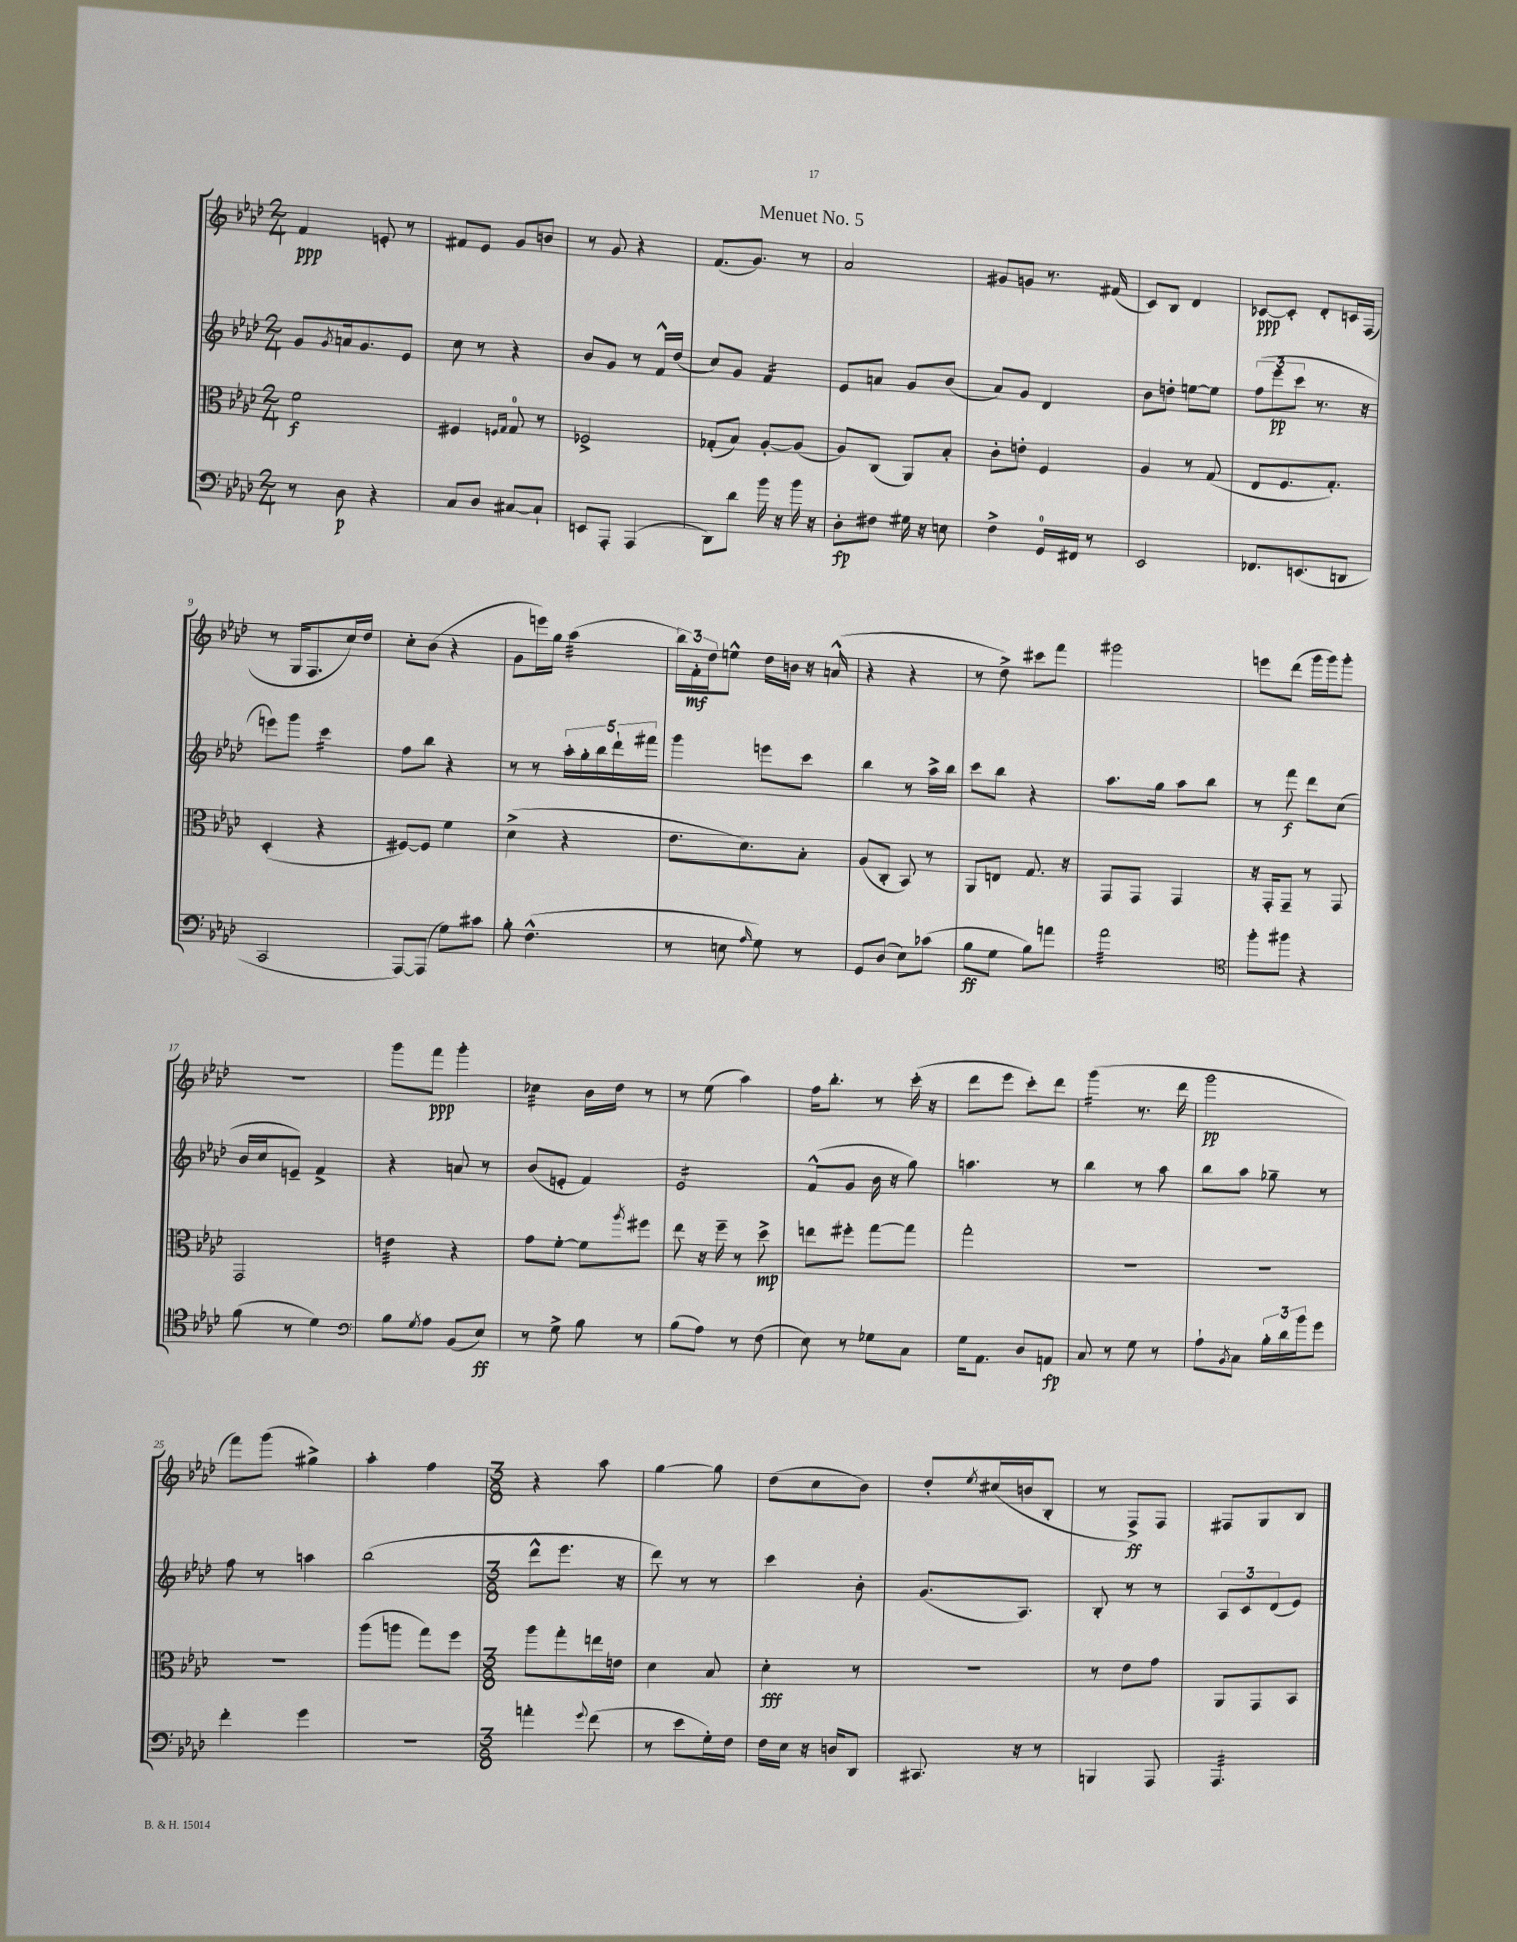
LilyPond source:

\header { title = "Menuet No. 5" }
<<
\new StaffGroup <<
\new Staff = "s0" {
    \clef treble \key aes \major \numericTimeSignature \time 2/4
    f'4\ppp e'8-. r8 |
    fis'8 ees'8 g'8 b'8 |
    r8 g'8 r4 |
    f'8.( g'8.) r8 |
    aes'2 |
    gis'8 g'8 r8. fis'16( |
    c'8) bes8 des'4 |
    ces'8~\ppp ces'8-. des'8-. c'16 f16( |
    r8 g16 f8. c''16) des''16 |
    c''8-. bes'8( r4 |
    g'8 e'''16) g''16 aes''4:32( |
    \tuplet 3/2 { bes''16) f'16-.\mf des''16 } e''8-^ des''16 b'16 r16 a'16-^( |
    r4 r4 |
    r8 des''8->) cis'''8 f'''8 |
    gis'''2 |
    e'''8 des'''8( g'''16 g'''16) g'''8-. |
    r2 |
    g'''8 f'''8\ppp g'''4-. |
    ces''4:32 bes'16 des''16 r8 |
    r8 ees''8( aes''4) |
    f''16 bes''8.-. r8 c'''16-.( r16 |
    des'''8 ees'''8 c'''8-.) des'''8 |
    g'''4:16( r8. des'''16 |
    g'''2\pp |
    f'''8) g'''8( gis''4->) |
    aes''4-. f''4 |
    \numericTimeSignature \time 3/8 r4 aes''8 |
    g''4~ g''8 |
    des''8( c''8 bes'8) |
    des''8-. \acciaccatura { ees''8 } cis''16( b'16 bes8-. |
    r8 f8->\ff) f8 |
    fis8 g8 bes8 \bar "|." |
}
\new Staff = "s1" {
    \clef treble \key aes \major \numericTimeSignature \time 2/4
    g'8 \acciaccatura { g'8 } a'16 g'8. ees'8 |
    c''8 r8 r4 |
    bes'8 g'8 r8 f'16-^ des''16( |
    c''8) g'8 f'4:16 |
    ees'8 a'8 g'8 bes'8( |
    aes'8) g'8 des'4 |
    bes'8 d''8-. e''8~ e''8 |
    \tuplet 3/2 { f''8( ees'''8\pp c'''8 } r8. r16 |
    e'''8) g'''8 c'''4:16 |
    f''8 bes''8 r4 |
    r8 r8 \tuplet 5/4 { aes''16-. g''16-. bes''16 des'''16-! fis'''16 } |
    g'''4 e'''8 c'''8 |
    bes''4 r8 aes''16-> bes''16 |
    c'''8 bes''8 r4 |
    aes''8. g''16 aes''8 bes''8 |
    r8 f'''8\f des'''8 c''8( |
    bes'16 c''16 e'8--) f'4-> |
    r4 a'8 r8 |
    bes'8( e'8-. f'4) |
    ees'2:16 |
    f'8-^( g'8 bes'16 r16 g''8) |
    a''4. r8 |
    bes''4 r8 aes''8 |
    bes''8 aes''8 ges''8-- r8 |
    f''8 r8 a''4 |
    bes''2( |
    \numericTimeSignature \time 3/8 des'''8-^ ees'''8. r16 |
    des'''8) r8 r8 |
    c'''4 bes'8-. |
    g'8.( aes8.) |
    bes8-. r8 r8 |
    \tuplet 3/2 { aes8 c'8 des'8( } ees'8) \bar "|." |
}
\new Staff = "s2" {
    \clef alto \key aes \major \numericTimeSignature \time 2/4
    f'2\f |
    fis4 \grace { f16 g16 } g8-0 r8 |
    fes2-> |
    ges8-.( bes8) aes8~-. aes8( |
    aes8) c8( aes,8) bes8-. |
    c'8-. e'8-. f4 |
    aes4 r8 g8( |
    ees8 f8. g8.-.) |
    des4-.( r4 |
    fis8~) fis8 f'4 |
    des'4->( r4 |
    ees'8. des'8.) bes8-. |
    aes8( c8-. bes,8) r8 |
    aes,8 e8 g8. r16 |
    g,8 g,8 g,4 |
    r16 g,16-. g,8-- r8 g,8 |
    g,2 |
    e'4:32 r4 |
    g'8 f'8~-. f'8 \acciaccatura { aes''8 } fis''8 |
    ees''8 r16 f''16-- r8 des''8->\mp |
    e''8 fis''8-. g''8~ g''8 |
    g''2-. |
    R2 |
    R2 |
    R2 |
    aes''8( a''8 g''8) f''8 |
    \numericTimeSignature \time 3/8 aes''8 g''8-. e''16 e'16 |
    des'4 bes8 |
    des'4-.\fff r8 |
    R4. |
    r8 ees'8 g'8 |
    aes,8 g,8 bes,8 \bar "|." |
}
\new Staff = "s3" {
    \clef bass \key aes \major \numericTimeSignature \time 2/4
    r8 des8\p r4 |
    c8 des8 cis8~ cis8-! |
    e,8 aes,,8-. aes,,4( |
    des,8) des'8 bes'16 r16 bes'16 r16 |
    des8-.\fp fis8 gis16 r16 e8 |
    f4-> g,16-0 fis,16 r8 |
    ees,2 |
    fes,8. e,8.( d,8 |
    c,2 |
    aes,,8~) aes,,8( g8) cis'8 |
    bes8-. f4.-^( |
    r8 e8 \grace { aes16 } g8) r8 |
    g,8 des8( ees8) ces'8( |
    bes8\ff g8 bes8) a'8 |
    aes'2:32 |
    \clef tenor f''8-. fis''8 r4 |
    f'8( r8 des'4) |
    \clef bass bes8 \acciaccatura { g8 } aes8 bes,8( ees8\ff) |
    r8 g8-> bes8 r8 |
    bes8( aes8) r8 f8( |
    ees8) r8 ges8 c8 |
    g16 aes,8. des8 a,8\fp |
    c8 r8 g8 r8 |
    aes8-! \acciaccatura { bes,8 } c8 \tuplet 3/2 { bes16-. des'16 bes'16 } g'8 |
    f'4-. g'4 |
    r2 |
    \numericTimeSignature \time 3/8 a'4-. \appoggiatura { g'8 } f'8( |
    r8 ees'8 g16-.) f16 |
    f16 ees16 r16 d16 des,8 |
    cis,8. r16 r8 |
    b,,4 aes,,8 |
    aes,,4.:32 \bar "|." |
}
>>
>>
